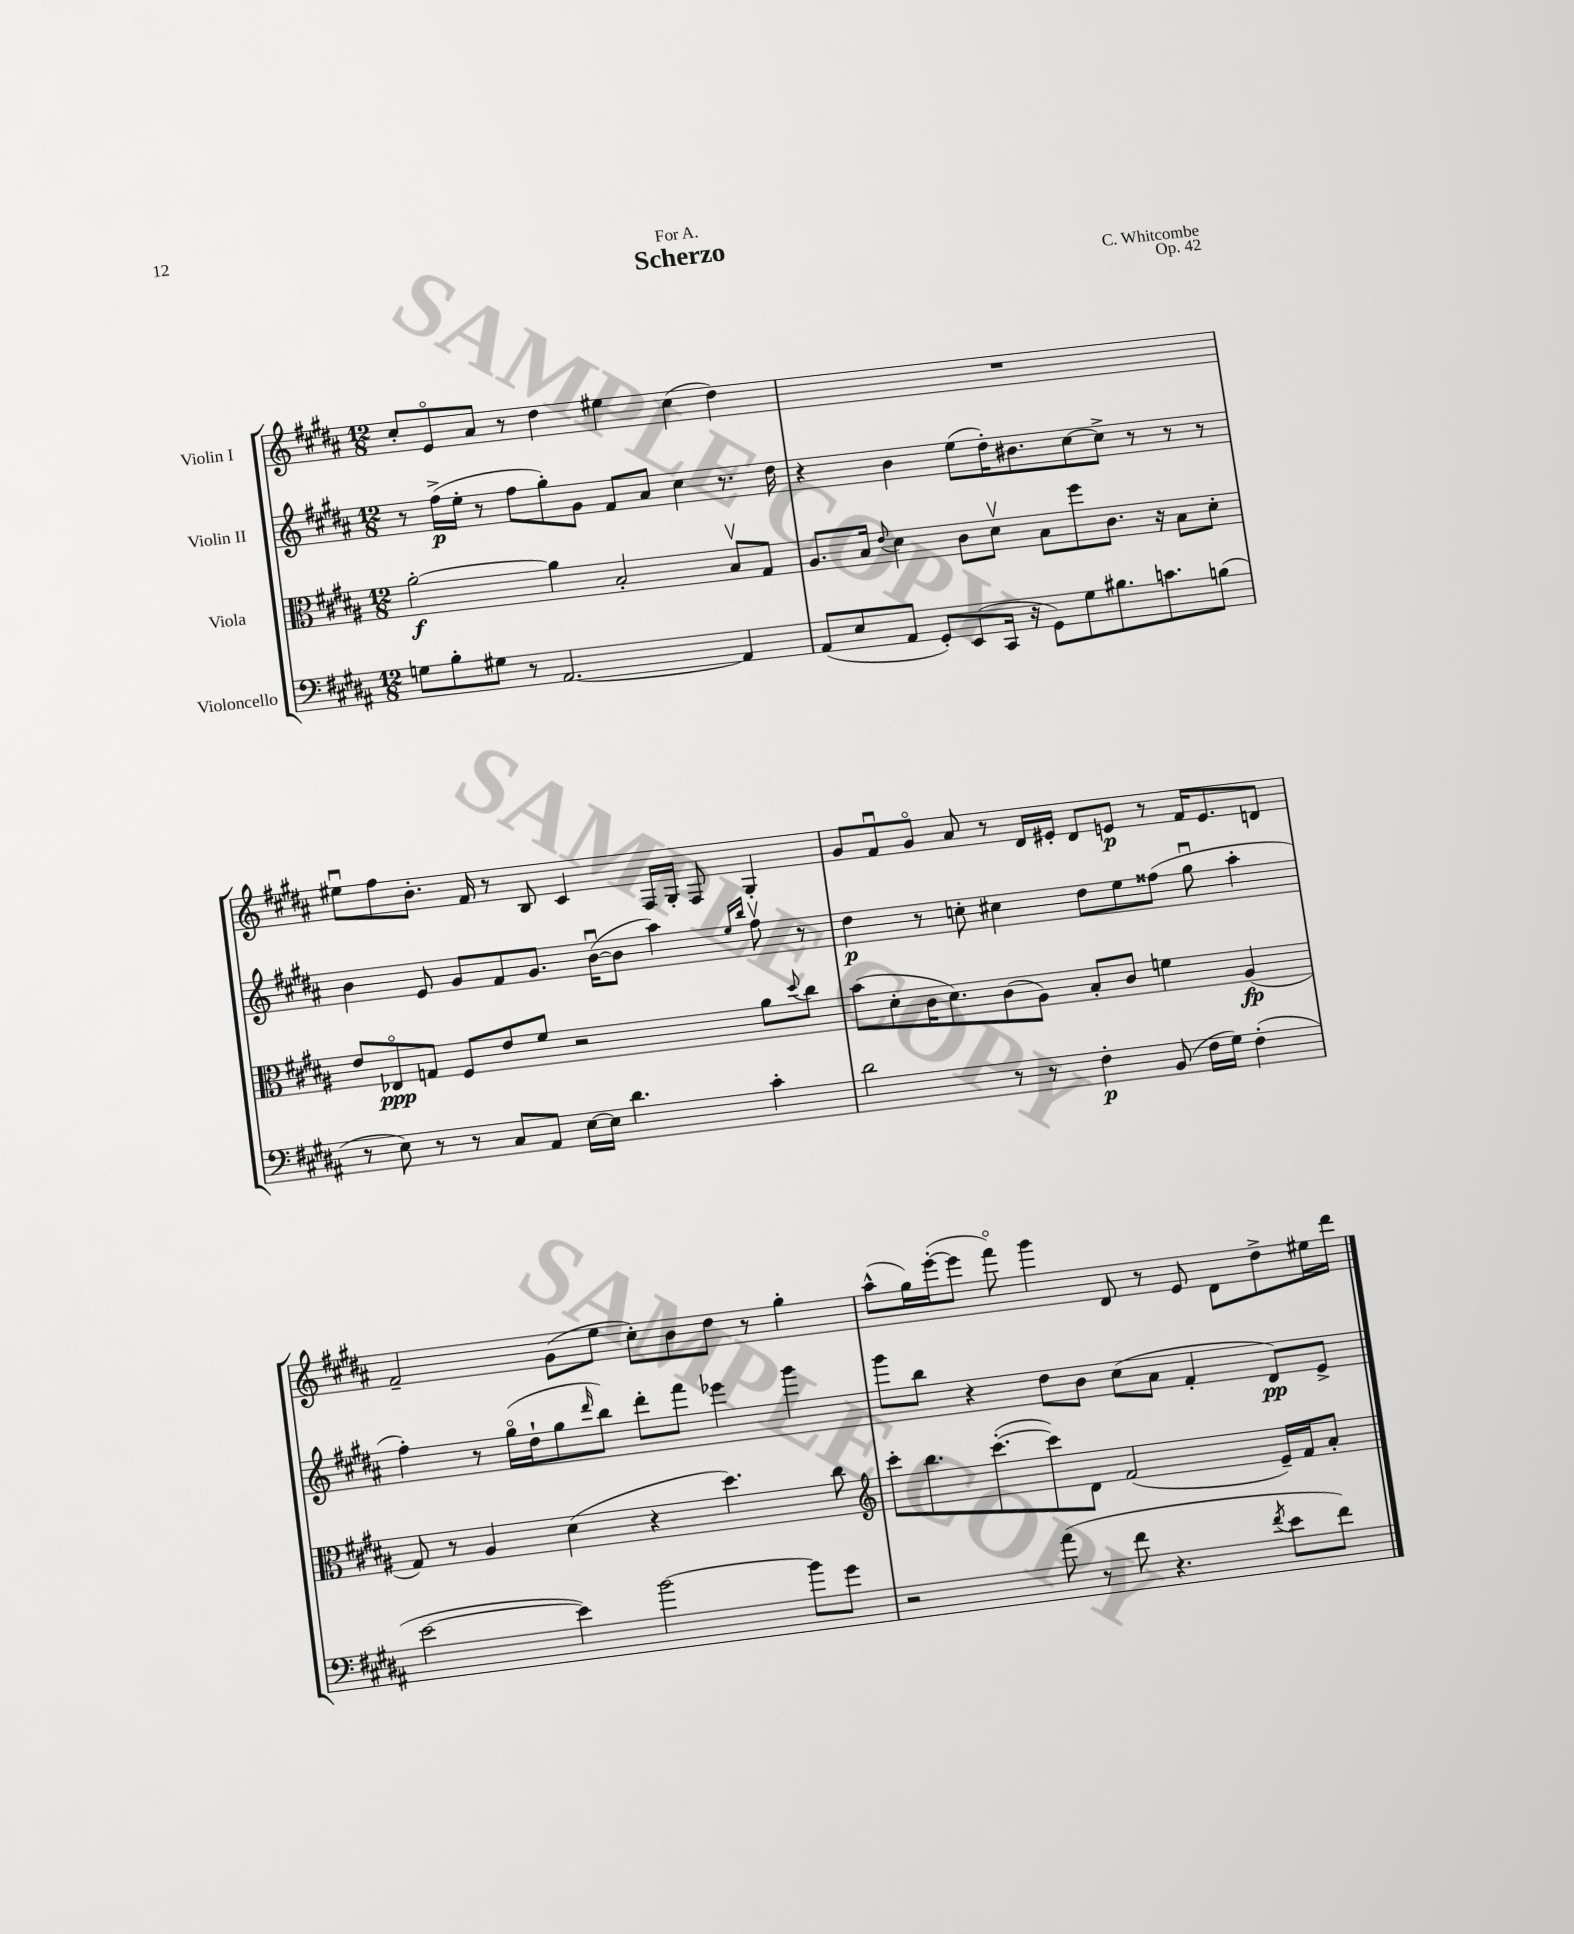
\header { title = "Scherzo" composer = "C. Whitcombe" dedication = "For A." opus = "Op. 42" }
<<
\new StaffGroup <<
\new Staff = "s0" \with { instrumentName = "Violin I" } {
    \clef treble \key b \major \numericTimeSignature \time 12/8
    cis''8-. e'8\flageolet ais'8 r8 dis''4 eis''4 cis''4( dis''4) |
    R1. |
    eis''8\downbow fis''8 b'8.-. fis'16 r8 b8 cis'4 fis16 gis16-. fis8 gis4-. |
    gis'8 fis'8\downbow gis'8\flageolet ais'8 r8 dis'16 eis'16-. dis'8 e'8\p r8 fis'16 e'8. d'8 |
    fis'2-- gis'8( e''8 cis''8-.) b'8 dis''8 r8 gis''4-. |
    ais''8-^( gis''16) e'''16~-.( e'''8 fis'''8\flageolet) gis'''4 dis'8 r8 e'8 dis'8 dis''8-> eis''16 dis'''16 \bar "|." |
}
\new Staff = "s1" \with { instrumentName = "Violin II" } {
    \clef treble \key b \major \numericTimeSignature \time 12/8
    r8 fis''16->\p( e''16-. r8 fis''8 gis''8-.) gis'8 fis'8 ais'8 cis''4 r8. dis''16 |
    r4 b'4 e''8( dis''16-.) bis'8. cis''8~ cis''8-> r8 r8 r8 |
    b'4 e'8 gis'8 fis'8 gis'8. b'16~\downbow( b'8 ais''4) \grace { e''16 b''16 } fis''8\upbow r8 |
    dis''4\p r8 c''8-. cis''4 dis''8 e''8 fisis''8( gis''8\downbow ais''4-. |
    fis''4-.) r8 gis''16\flageolet( dis''16-! gis''8 \grace { dis'''16 } b''8) dis'''8-. fis'''8 ees'''4 gis'''4 |
    gis'''8 b''8 r4 dis''8 b'8 cis''8( ais'8 fis'4-. dis'8\pp) e'8-> \bar "|." |
}
\new Staff = "s2" \with { instrumentName = "Viola" } {
    \clef alto \key b \major \numericTimeSignature \time 12/8
    ais'2~-.\f ais'4 b2-. b8\upbow gis8 |
    ais8. b16 \appoggiatura { e'8 } dis'4 cis'8 dis'8\upbow b8 fis''8 cis'8. r16 b8 dis'8-. |
    e'8 ees8\flageolet\ppp g8 fis8 e'8 fis'8 r2 ais'8 \appoggiatura { dis''8 } cis''8 |
    b'8( dis'8-. cis'16 dis'8.) cis'8( ais8) b8-. cis'8 f'4 ais4\fp( |
    gis8) r8 ais4 dis'4( r4 dis''4.) cis''8 |
    \clef treble cis'''8-. b''8. cis'''8.~-.( cis'''8) dis'8 fis'2( e'16--) fis'16 ais'8-. \bar "|." |
}
\new Staff = "s3" \with { instrumentName = "Violoncello" } {
    \clef bass \key b \major \numericTimeSignature \time 12/8
    g8 b8-. gis8 r8 ais,2.~ ais,4 |
    ais,8( e8 ais,8 gis,8-.) e,8( cis,16 r16 gis,8) gis8 bis8. c'8. b8( |
    r8 e8) r8 r8 cis8 ais,8 e16~ e16 dis'4. cis'4-. |
    dis'2 r8 r8 fis4-.\p b,8( fis16 gis16) fis4-.( |
    e'2~ e'4) b'2~ b'8 gis'8 |
    r2 ais'8( r8 fis'8 r4. \acciaccatura { fis'8 } e'8 fis'8) \bar "|." |
}
>>
>>
\layout { \context { \Score \remove "Bar_number_engraver" } }
